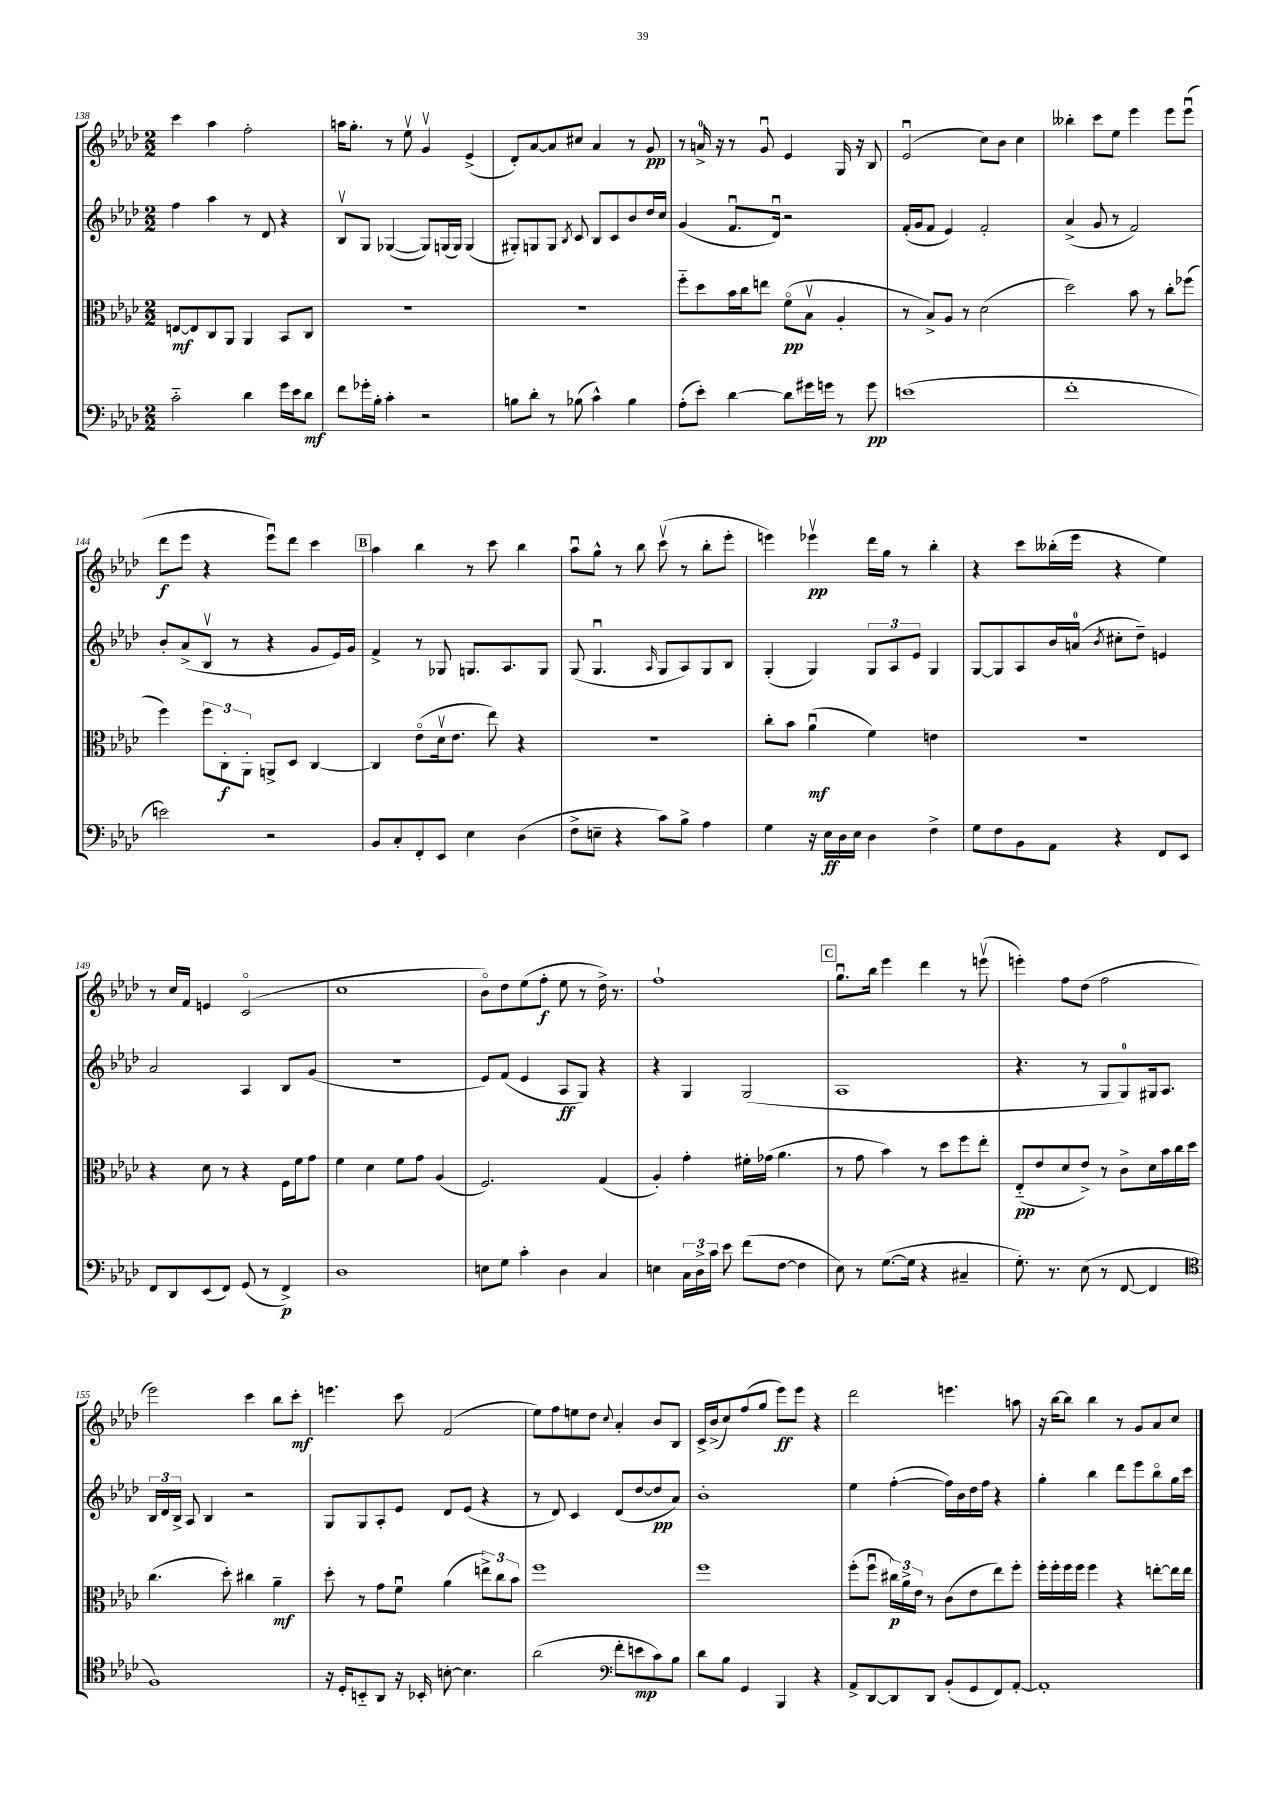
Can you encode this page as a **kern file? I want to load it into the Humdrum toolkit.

**kern	**kern	**kern	**kern
*staff4	*staff3	*staff2	*staff1
*clefF4	*clefC3	*clefG2	*clefG2
*k[b-e-a-d-]	*k[b-e-a-d-]	*k[b-e-a-d-]	*k[b-e-a-d-]
*M2/2	*M2/2	*M2/2	*M2/2
2c'~	[8E	4ff	4ccc
.	8E]	.	.
.	8C	4aa-	4aa-
.	8AA-	.	.
4d-	4AA-	8r	2ff'
.	.	8d-	.
16g	8BB-	4r	.
16e-	.	.	.
8d-	8C	.	.
=	=	=	=
8f	1r	8B-v	16aa
.	.	.	8.gg'
16g-'	.	8G	.
16B-'	.	.	.
4c'	.	([4G-	8r
.	.	.	8ee-v
2r	.	8G-])	4gv
.	.	(16G	.
.	.	16G)	.
.	.	(4G	(4e-^
=	=	=	=
8B	1r	8G#')	8d-')
8d-'	.	8G	[8a-
8r	.	8G	8a-]
.	.	8qB-	.
(8B-	.	8c	8cc#
4c^^)	.	8B-	4a-
.	.	8c	.
4B-	.	8b-	8r
.	.	16dd-	8g
.	.	16cc	.
=	=	=	=
(8A-'	8ff'~	(4g	8r
8e-')	8dd-	.	16a^
.	.	.	16r
[4d-	16b-	8.fu	8r
.	16cc	.	.
.	8ee	.	8gu
.	.	16d-u)	.
8d-]	(8fo	2r	4e-
16g#	8B-v	.	.
16g	.	.	.
8r	4A-'	.	16G
.	.	.	16r
8g	.	.	8B-
=	=	=	=
(1e	8r	(16f'	(2e-u
.	.	16g	.
.	8B-^)	8f	.
.	8A-	4e-)	.
.	8r	.	.
.	(2d-	2f'	8cc)
.	.	.	8b-
.	.	.	4cc
=	=	=	=
1f'	2dd-)	(4a-^	4bb--'
.	.	8g	8ccc
.	.	8r	8ee-
.	8b-	2f)	4eee-
.	8r	.	.
.	8cc'	.	8eee-
.	(8ff-	.	(8eee-u
=	=	=	=
2e)	4ff)	8b-'	8ddd-
.	.	(8a-^	8eee-
.	12ff	8B-v	4r
.	12C'	.	.
.	.	8r	.
.	12AA-'	.	.
2r	8AA^	4r	8eee-u)
.	8D-	.	8ddd-
.	[4C	8g	4ccc
.	.	16e-)	.
.	.	16g	.
=	=	=	=
8BB-	4C]	4f^	4aa-
8C'	.	.	.
8FF'	(8e-o	8r	4bb-
8EE-	16d-v	8G-	.
.	8.e-	.	.
4E-	.	8.G	8r
.	8ee-)	.	8ccc
.	.	8.A-	.
(4D-	4r	.	4bb-
.	.	8G	.
=	=	=	=
8F^	1r	(8G	8aa-u
8E~	.	4.Gu	8gg^^
4r	.	.	8r
.	.	.	8bb-
.	.	16qqA-	.
8c)	.	8G	(8cccv
8B-^	.	8A-)	8r
4A-	.	8G	8bb-'
.	.	8B-	8eee-'
=	=	=	=
4G	8cc'	(4G'	4eee)
.	8b-	.	.
16r	(4a-u	4G)	4eee-v
16E-	.	.	.
16D-	.	.	.
16E-	.	.	.
4D-	4f)	12G	16ddd-
.	.	.	16gg
.	.	12A-	.
.	.	.	8r
.	.	12e-	.
4F^	4e	4G	4bb-'
=	=	=	=
8G	1r	[8G	4r
8F	.	8G]	.
8BB-	.	8A-	8ccc
8AA-	.	16b-	(16bb--'
.	.	(16a	16eee-
.	.	8qb-	.
4r	.	8cc#'	4r
.	.	8dd-~)	.
8FF	.	4e	4ee-)
8EE-	.	.	.
=	=	=	=
8FF	4r	2a-	8r
8DD-	.	.	16cc
.	.	.	16f
(8EE-	8d-	.	4e
8FF)	8r	.	.
(8GG	4r	4A-	(2co
8r	.	.	.
4FF^)	16F	8B-	.
.	16f	.	.
.	8g	(8g	.
=	=	=	=
1D-	4f	1r	1cc
.	4d-	.	.
.	8f	.	.
.	8g	.	.
.	(4A-	.	.
=	=	=	=
8E	2.F)	8e-)	8b-o)
8G	.	(8f	8dd-
4c'	.	4e-	(8ee-
.	.	.	8ff'
4D-	.	8A-	8ee-
.	.	8G)	8r
4C	(4G	4r	16dd-^)
.	.	.	8.r
=	=	=	=
4E	4A-')	4r	1ff`
24C	4g'	4G	.
24D-^	.	.	.
24c	.	.	.
8e-	.	.	.
(8f	16f#'	(2G	.
.	(16g-	.	.
[8F	4.a-	.	.
4F]	.	.	.
=	=	=	=
8E-)	8r	1A-	8.ggu
8r	8g	.	.
.	.	.	16bb-
([8.G	4b-)	.	4eee-
16G]	.	.	.
4r	8r	.	4ddd-
.	8dd-	.	.
4C#~	8ff	.	8r
.	8ee-'	.	(8eeev
=	=	=	=
8.G')	(8E-'~	4.r	4eee')
.	8e-	.	.
8.r	.	.	.
.	8d-	.	8ff
(8E-	8e-^)	8r	(8dd-
8r	8r	8G	2ff
[8FF	8c^	8G)	.
4FF]	16d-	16G#	.
.	16b-	8.A-	.
.	16cc	.	.
.	16dd-	.	.
=	=	=	=
*clefC4	*	*	*
1F)	(4.cc	24B-	2eee-)
.	.	24d-	.
.	.	24B-^	.
.	.	8A-	.
.	.	4B-	.
.	8dd-')	.	.
.	4cc#	2r	4ccc
.	4a-~	.	8bb-
.	.	.	8ccc'
=	=	=	=
16r	8dd-'	8G	4.eee
16D-'	.	.	.
8BB'~	8r	8G	.
8AA-	8g	8A-'	.
16r	8fu	8e-	8ccc
16BB-'	.	.	.
[8B'	(4a-	8d-	(2f
4.B]	.	(8e-	.
.	12ee^)	4r	.
.	12cc	.	.
.	12b-	.	.
=	=	=	=
(2a-	1ff	8r	8ee-)
.	.	8d-)	8ff
.	.	4c	8ee
.	.	.	8dd-
*clefF4	*	*	*
.	.	.	8qqcc
8f'	.	(8d-	4a-'
8e	.	[8dd-	.
8c)	.	8dd-]	8b-
8B-	.	8a-)	8B-
=	=	=	=
8d-	1ff	1b-'	16c^
.	.	.	(16b-^
8B-	.	.	8cc)
4GG	.	.	(8ff
.	.	.	8gg
4BBB-	.	.	8eee-)
.	.	.	8eee-
4r	.	.	4r
=	=	=	=
8AA-^	(8ff'	4ee-	2ddd-
[8DD-	8ffu	.	.
8DD-]	24cc#)	([4ff'	.
.	24a-^	.	.
.	24e-	.	.
8DD-	8r	.	.
(8BB-'	(8c	16ff])	4.eee
.	.	16b-	.
8GG	8e-	16dd-	.
.	.	16ff	.
8FF)	8ee-)	4r	.
[8AA-'	8ff'	.	8aa
=	=	=	=
1AA-']	16ff'	4gg'	16r
.	16ff'	.	[16bb-
.	16ff	.	8bb-]
.	16ff	.	.
.	4ff	4bb-	4bb-
.	4r	8ddd-	8r
.	.	8eee-	8g
.	[8ee'	8bb-o	8a-
.	16ee]	16gg	8cc
.	16ee	16ccc	.
==	==	==	==
*-	*-	*-	*-
